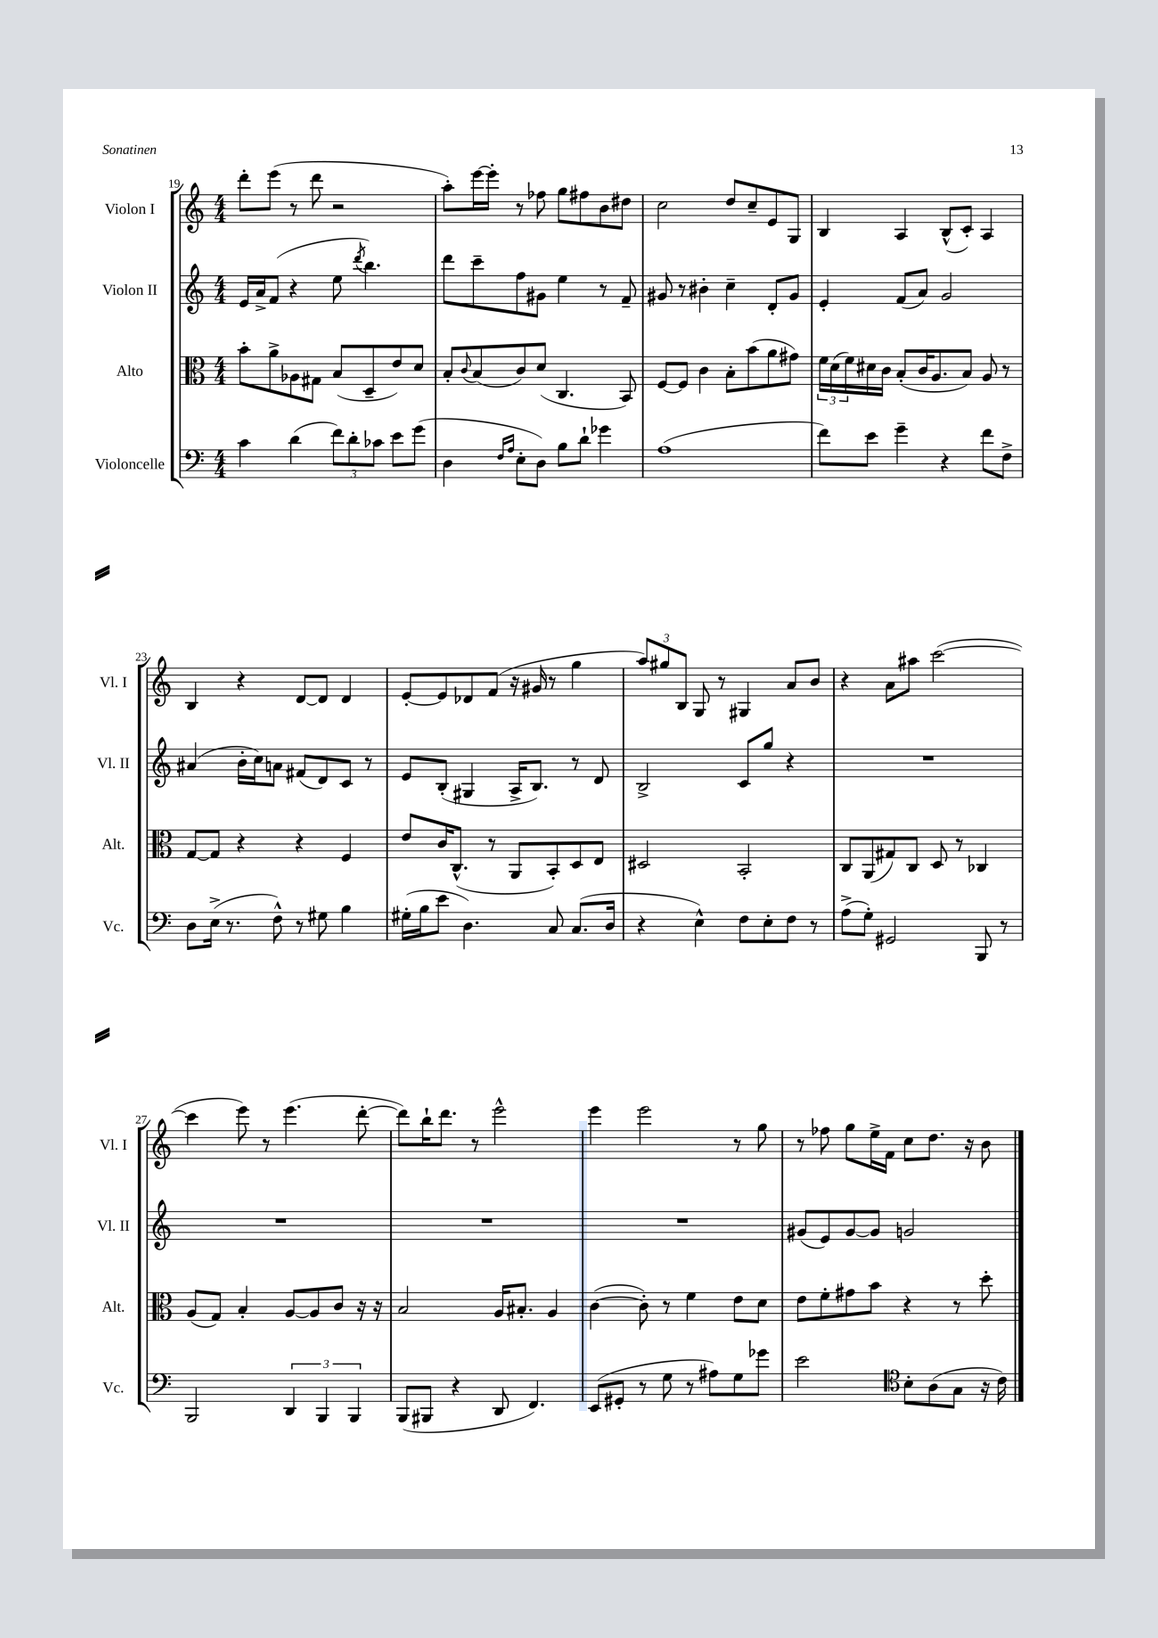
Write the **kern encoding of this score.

**kern	**kern	**kern	**kern
*staff4	*staff3	*staff2	*staff1
*clefF4	*clefC3	*clefG2	*clefG2
*k[]	*k[]	*k[]	*k[]
*M4/4	*M4/4	*M4/4	*M4/4
4c\	8b'\L	16e/LL	8ddd'\L
.	.	16a^/J	.
.	8a^\	(8f/J	(8eee\J
(4d\	8A-\	4r	8r
.	8G#\J	.	8ddd\
12f\L)	(8B/L	8ee\	2r
12d'\	.	.	.
.	.	8qddd/	.
.	8D~/	4.bb\)	.
12c-\J	.	.	.
8e\L	8e/)	.	.
(8g\J	8d/J	.	.
=	=	=	=
4D\	8B'/L	8ddd\L	8aa'\L)
.	8qqc/	.	.
.	(8B/	8ccc~\	[16eee\L
.	.	.	16eee'\]JJ
16qqF/LL	.	.	.
16qqA/JJ	.	.	.
8E'\L	8c/)	8ff\	8r
8D\J)	(8d/J	8g#\J	8ff-\
8B\L	4.C/	4ee\	8gg\L
8d`\J	.	.	8ff#\
4g-\	.	8r	8b\
.	8BB/)	8f~/	8dd#\J
=	=	=	=
(1A	[8F/L	8g#/	2cc\
.	8F/]J	8r	.
.	4c\	4b#'\	.
.	8B'\L	4cc~\	8dd/L
.	(8b\	.	8cc~/
.	8a\	8d'/L	8e/
.	8g#\J)	8g#/J	8G/J
=	=	=	=
8f\L)	24f\LL	4e'/	4B/
.	(24d\	.	.
.	24f\)	.	.
8e\J	16d#\	.	.
.	16c\JJ	.	.
4g~\	(8B'/L	(8f/L	4A/
.	16c/K	8a/J)	.
.	8.A/	.	.
4r	.	2g/	(8B^^/L
.	8B/J)	.	8c'/J)
8f\L	8A/	.	4A/
8F^\J	8r	.	.
=	=	=	=
8D\L	[8G/L	(4a#/	4B/
(16E^\Jk	8G/]J	.	.
8.r	.	.	.
.	4r	16b'\LL	4r
.	.	16cc\J)	.
8F^^\)	.	8a\J	.
8r	4r	(8f#/L	[8d/L
8G#\	.	8d/)	8d/]J
4B\	4F/	8c/J	4d/
.	.	8r	.
=	=	=	=
(16G#'\LL	8e/L	8e/L	[8e'/L
16B\J	.	.	.
8e\J	16c/K	(8B'/J	8e/]
.	(8.C^^/J	.	.
4.D\)	.	4G#/	8d-/
.	8r	.	(8f/J
.	8AA/L	16A^/LK	16r
.	.	8.B/J)	16g#/
8C/	8BB'/)	.	8r
(8.C/L	8D/	8r	4gg\
.	8E/J	8d/	.
16D/Jk	.	.	.
=	=	=	=
4r	2D#/	2B^/	12aa/L)
.	.	.	12gg#/
.	.	.	12B/J
4E^^\)	.	.	8G/
.	.	.	8r
8F\L	2BB'/	8c/L	4G#/
8E'\	.	8gg/J	.
8F\J	.	4r	8a/L
8r	.	.	8b/J
=	=	=	=
(8A^\L	8C/L	1r	4r
8G'\J)	(8AA/	.	.
2GG#/	8G#/)	.	8a\L
.	8C/J	.	8aa#\J
.	8D/	.	([2ccc\
.	8r	.	.
8BBB/	4C-/	.	.
8r	.	.	.
=	=	=	=
2BBB/	(8A/L	1r	4ccc\]
.	8G/J)	.	.
.	4B'/	.	8eee\)
.	.	.	8r
6DD/	[8A/L	.	(4.eee\
.	8A/]	.	.
6BBB/	.	.	.
.	8c/J	.	.
6BBB/	.	.	.
.	16r	.	[8ddd'\
.	16r	.	.
=	=	=	=
(8BBB/L	2B/	1r	8ddd\]L)
8BBB#/J	.	.	16bb`\K
.	.	.	8.ddd\J
4r	.	.	.
.	.	.	8r
8DD/	16A/LK	.	2eee^^\
.	8.B#'/J	.	.
4.FF/)	.	.	.
.	4A/	.	.
=	=	=	=
(8EE/L	([4c\	1r	4eee\
8GG#'/J	.	.	.
8r	8c'\])	.	2eee\
8G\	8r	.	.
8r	4f\	.	.
8A#\L)	.	.	.
8G\	8e\L	.	8r
8g-\J	8d\J	.	8gg\
=	=	=	=
2e\	8e\L	(8g#/L	8r
.	8f'\	8e/)	8ff-\
.	8g#\	[8g#/	8gg\L
.	8b\J	8g#/]J	16ee^\L
.	.	.	16f\JJ
*clefC4	*	*	*
8B'\L	4r	2g/	8cc\L
(8A\	.	.	8.dd\J
8G\J	8r	.	.
.	.	.	16r
16r	8dd'\	.	8b\
16c\)	.	.	.
==	==	==	==
*-	*-	*-	*-
